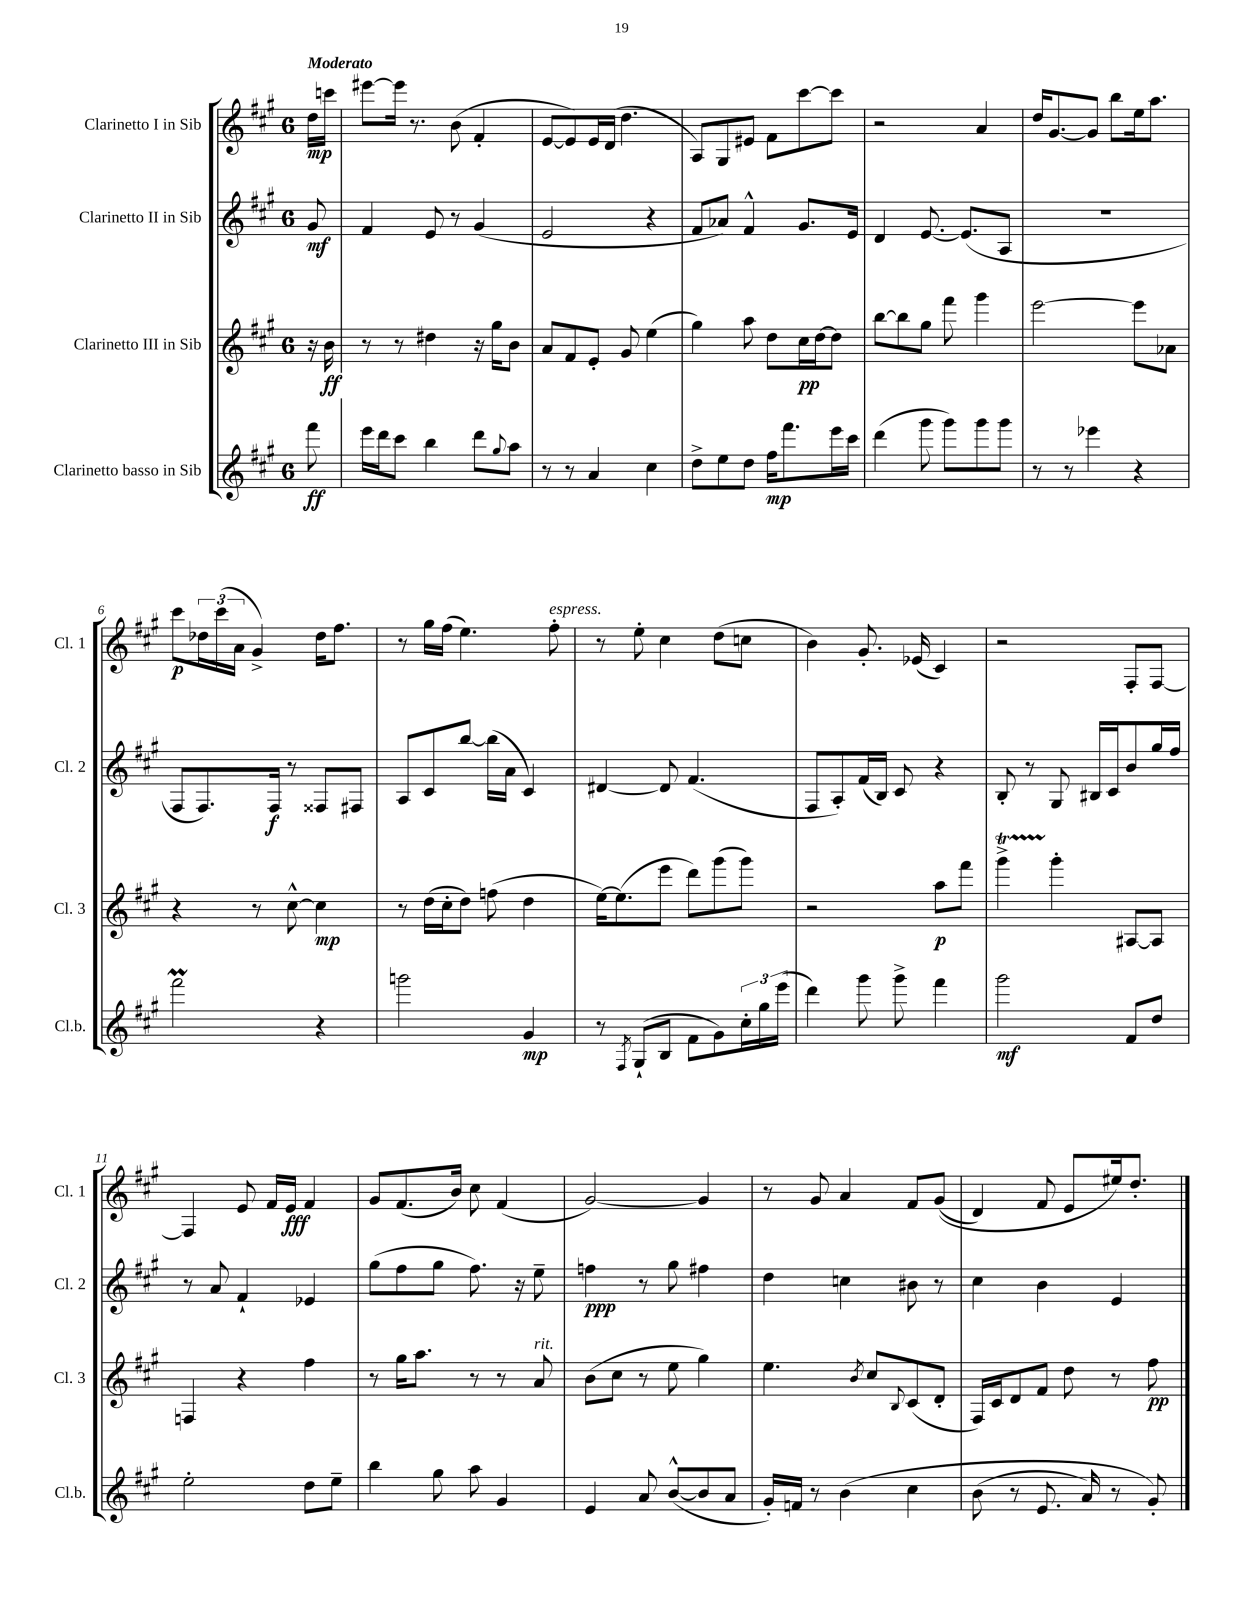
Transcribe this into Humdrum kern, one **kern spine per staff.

**kern	**dynam	**kern	**dynam	**kern	**dynam	**kern	**dynam
*part4	*part4	*part3	*part3	*part2	*part2	*part1	*part1
*staff4	*staff4	*staff3	*staff3	*staff2	*staff2	*staff1	*staff1
*I"Clarinetto basso in Sib	*	*I"Clarinetto III in Sib	*	*I"Clarinetto II in Sib	*	*I"Clarinetto I in Sib	*
*I'Cl.b.	*	*I'Cl. 3	*	*I'Cl. 2	*	*I'Cl. 1	*
*clefG2	*	*clefG2	*	*clefG2	*	*clefG2	*
*k[f#c#g#]	*	*k[f#c#g#]	*	*k[f#c#g#]	*	*k[f#c#g#]	*
*M6/8	*	*M6/8	*	*M6/8	*	*M6/8	*
=	=	=	=	=	=	=	=
!	!	!	!	!	!	!LO:TX:a:B:t=Moderato	!
8fff#\	ff	16r	.	8g#/	mf	16dd\LL	mp
.	.	16b\	ff	.	.	16cccn\JJ	.
=1	=1	=1	=1	=1	=1	=1	=1
16eee\LL	.	8r	.	4f#/	.	[8eee#X\L	.
16ddd\J	.	.	.	.	.	.	.
8ccc#\J	.	8r	.	.	.	16eee#\Jk]	.
.	.	.	.	.	.	8.r	.
4bb\	.	4dd#X\	.	8e/	.	.	.
.	.	.	.	8r	.	(8b\	.
8ddd\L	.	16r	.	(4g#/	.	4f#'/	.
.	.	16gg#\KL	.	.	.	.	.
8qqgg#/	.	.	.	.	.	.	.
8aa\J	.	8b\J	.	.	.	.	.
=2	=2	=2	=2	=2	=2	=2	=2
8r	.	8a/L	.	2e/	.	[8e/L	.
8r	.	8f#/	.	.	.	8e/])	.
4a/	.	8e'/J	.	.	.	16e/L	.
.	.	.	.	.	.	(16d/JJ	.
.	.	8g#/	.	.	.	4.dd\	.
4cc#\	.	(4ee\	.	4r	.	.	.
=3	=3	=3	=3	=3	=3	=3	=3
8dd^\L	.	4gg#\)	.	8f#/L	.	8A/L)	.
8ee\	.	.	.	8a-X/J)	.	8G#/	.
8dd\J	.	8aa\	.	4f#^^/	.	8e#X/J	.
16ff#\KL	mp	8dd\L	.	.	.	8f#\L	.
8.fff#\	.	.	.	.	.	.	.
.	.	16cc#\L	pp	8.g#/L	.	[8ccc#\	.
.	.	[16dd\J	.	.	.	.	.
16eee\L	.	8dd\J]	.	.	.	8ccc#\J]	.
16ccc#\JJ	.	.	.	16e/Jk	.	.	.
=4	=4	=4	=4	=4	=4	=4	=4
(4ddd\	.	[8bb\L	.	4d/	.	2r	.
.	.	8bb\]	.	.	.	.	.
8ggg#\	.	8gg#\J	.	[8.e/	.	.	.
8ggg#\L)	.	8fff#\	.	.	.	.	.
.	.	.	.	(8.e/L]	.	.	.
8ggg#\	.	4ggg#\	.	.	.	4a/	.
8ggg#\J	.	.	.	8A/J	.	.	.
=5	=5	=5	=5	=5	=5	=5	=5
8r	.	[2eee\	.	2.r	.	16dd/KL	.
.	.	.	.	.	.	[8.g#/	.
8r	.	.	.	.	.	.	.
4eee-X\	.	.	.	.	.	8g#/J]	.
.	.	.	.	.	.	8bb\L	.
4r	.	8eee\L]	.	.	.	16ee\k	.
.	.	.	.	.	.	8.aa\J	.
.	.	8a-X\J	.	.	.	.	.
!!LO:LB:g=z
=6	=6	=6	=6	=6	=6	=6	=6
2fff#M\	.	4r	.	8F#/L	.	8ccc#\L	p
.	.	.	.	8.F#/)	.	24dd-X\L	.
.	.	.	.	.	.	(24ccc#\	.
.	.	.	.	.	.	24a\JJ	.
.	.	8r	.	.	.	4g#^/)	.
.	.	.	.	16F#/Jk	f	.	.
.	.	[8cc#^^\	.	8r	.	.	.
4r	.	4cc#\]	mp	8F##X/L	.	16dd-\KL	.
.	.	.	.	.	.	8.ff#\J	.
.	.	.	.	8F#X/J	.	.	.
=7	=7	=7	=7	=7	=7	=7	=7
2gggn\	.	8r	.	8A/L	.	8r	.
.	.	(16dd\LL	.	8c#/	.	16gg#\LL	.
.	.	16cc#'\J	.	.	.	(16ff#\JJ	.
.	.	8dd\J)	.	[8bb/J	.	4.ee\)	.
.	.	(8ffn\	.	(16bb\LL]	.	.	.
.	.	.	.	16a\JJ	.	.	.
4g#/	mp	4dd\	.	4c#/)	.	.	.
!	!	!	!	!	!	!LO:TX:a:i:t=espress.	!
.	.	.	.	.	.	8ff#'\	.
=8	=8	=8	=8	=8	=8	=8	=8
8r	.	[16ee\KL)	.	[4d#X/	.	8r	.
.	.	(8.ee\]	.	.	.	.	.
8qF#/	.	.	.	.	.	.	.
(8G#`/L	.	.	.	.	.	8ee'\	.
8B/J	.	8eee\J	.	8d#/]	.	4cc#\	.
8f#\L	.	8ddd\L)	.	(4.f#/	.	.	.
8g#\)	.	(8ggg#\	.	.	.	(8dd\L	.
24cc#'\L	.	8ggg#\J)	.	.	.	8ccn\J	.
24gg#\	.	.	.	.	.	.	.
(24eee\JJ	.	.	.	.	.	.	.
=9	=9	=9	=9	=9	=9	=9	=9
4ddd\)	.	2r	.	8F#/L	.	4b\)	.
.	.	.	.	8A'/)	.	.	.
8ggg#\	.	.	.	(16f#/L	.	8.g#'/	.
.	.	.	.	16B/JJ)	.	.	.
8ggg#^\	.	.	.	8c#/	.	.	.
.	.	.	.	.	.	(16e-X/	.
4fff#\	.	8aa\L	p	4r	.	4c#/)	.
.	.	8fff#\J	.	.	.	.	.
=10	=10	=10	=10	=10	=10	=10	=10
2ggg#\	mf	4ggg#t^\	.	8B'/	.	2r	.
.	.	.	.	8r	.	.	.
.	.	4ggg#'\	.	8G#/	.	.	.
.	.	.	.	16B#X/LL	.	.	.
.	.	.	.	16c#/J	.	.	.
8f#/L	.	[8A#X/L	.	8b/	.	8F#'/L	.
8dd/J	.	8A#/J]	.	16gg#/L	.	[8F#/J	.
.	.	.	.	16ff#/JJ	.	.	.
!!LO:LB:g=z
=11	=11	=11	=11	=11	=11	=11	=11
2ee'\	.	4Fn/	.	8r	.	4F#/]	.
.	.	.	.	8a/	.	.	.
.	.	4r	.	4f#`/	.	8e/	.
.	.	.	.	.	.	16f#/LL	.
.	.	.	.	.	.	16e/JJ	fff
8dd\L	.	4ff#\	.	4e-X/	.	4f#/	.
8ee~\J	.	.	.	.	.	.	.
=12	=12	=12	=12	=12	=12	=12	=12
4bb\	.	8r	.	(8gg#\L	.	8g#/L	.
.	.	16gg#\KL	.	8ff#\	.	(8.f#/	.
.	.	8.aa\J	.	.	.	.	.
8gg#\	.	.	.	8gg#\J	.	.	.
.	.	.	.	.	.	16b/Jk)	.
8aa\	.	8r	.	8.ff#\)	.	8cc#\	.
4g#/	.	8r	.	.	.	(4f#/	.
.	.	.	.	16r	.	.	.
!	!	!LO:TX:a:i:t=rit.	!	!	!	!	!
.	.	8a/	.	8ee~\	.	.	.
=13	=13	=13	=13	=13	=13	=13	=13
4e/	.	(8b\L	.	4ffn\	ppp	[2g#/)	.
.	.	8cc#\J	.	.	.	.	.
8a/	.	8r	.	8r	.	.	.
([8b^^/L	.	8ee\	.	8gg#\	.	.	.
8b/]	.	4gg#\)	.	4ff#X\	.	4g#/]	.
8a/J	.	.	.	.	.	.	.
=14	=14	=14	=14	=14	=14	=14	=14
16g#'/LL)	.	4.ee\	.	4dd\	.	8r	.
16fn/JJ	.	.	.	.	.	.	.
8r	.	.	.	.	.	8g#/	.
(4b\	.	.	.	4ccn\	.	4a/	.
.	.	8qb/	.	.	.	.	.
.	.	8cc#/L	.	.	.	.	.
.	.	8qqB/	.	.	.	.	.
4cc#\	.	(8c#/	.	8b#X\	.	8f#/L	.
.	.	8d'/J	.	8r	.	((8g#/J	.
=15	=15	=15	=15	=15	=15	=15	=15
(8b\	.	16F#/LL)	.	4cc#\	.	4d/)	.
.	.	16c#/J	.	.	.	.	.
8r	.	8d/	.	.	.	.	.
8.e/	.	8f#/J	.	4b\	.	8f#/	.
.	.	8dd\	.	.	.	8e/L	.
16a/)	.	.	.	.	.	.	.
8r	.	8r	.	4e/	.	16ee#X/k)	.
.	.	.	.	.	.	8.dd'/J	.
8g#'/)	.	8ff#\	pp	.	.	.	.
==	==	==	==	==	==	==	==
*-	*-	*-	*-	*-	*-	*-	*-
